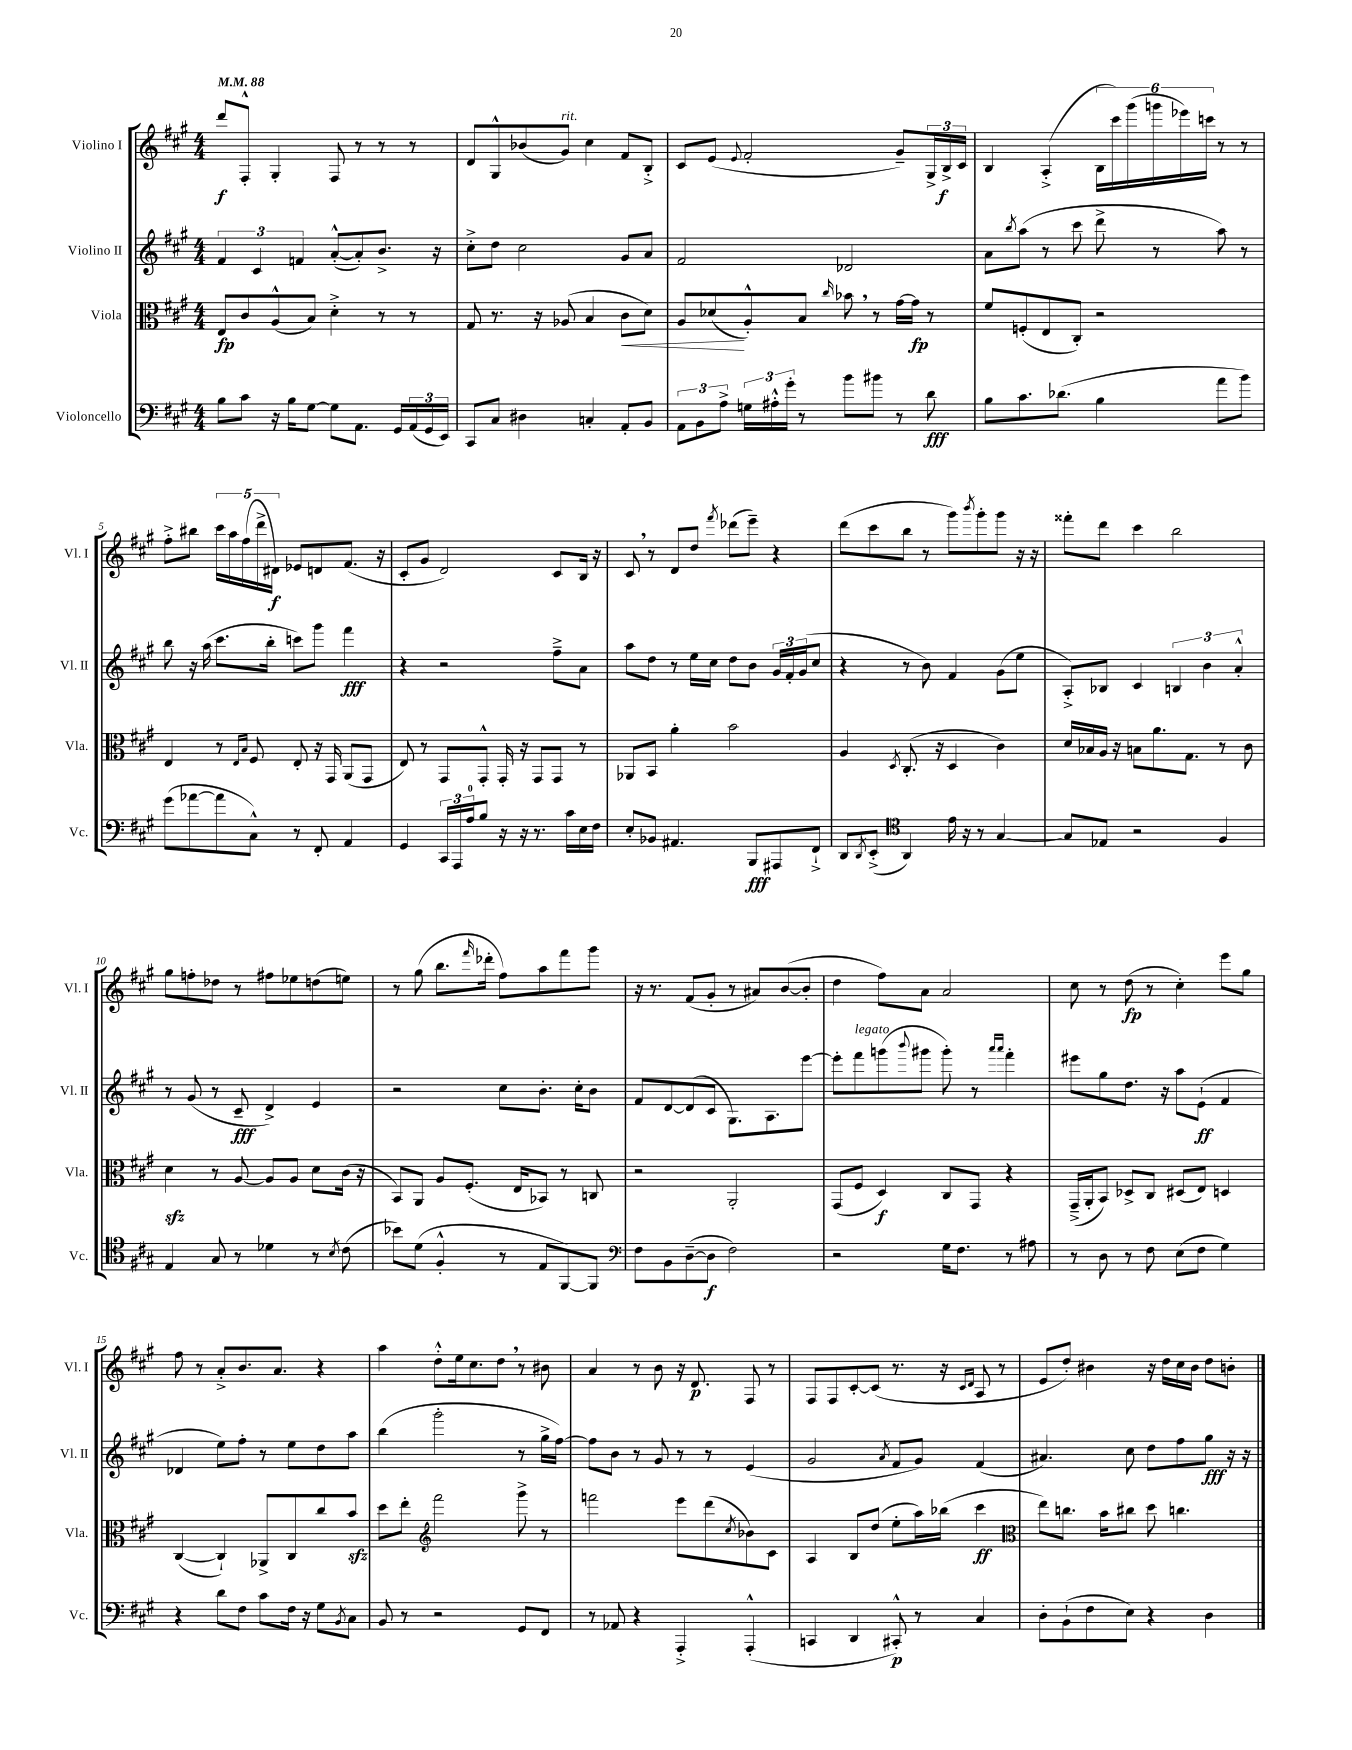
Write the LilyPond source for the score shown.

<<
\new StaffGroup <<
\new Staff = "s0" \with { instrumentName = "Violino I" shortInstrumentName = "Vl. I" } {
    \clef treble \key a \major \numericTimeSignature \time 4/4 \tempo 4 = 88
    d'''8\f fis8-.-^ gis4-. fis8 r8 r8 r8 |
    d'8 gis8-^ bes'8( gis'8^\markup { \italic "rit." }) cis''4 fis'8 b8-.-> |
    cis'8 e'8( \appoggiatura { e'8 } fis'2-. gis'8--) \tuplet 3/2 { gis16-> b16->\f cis'16 } |
    b4 a4-.->( \tuplet 6/4 { b16 cis'''16) gis'''16( g'''16 ees'''16) c'''16 } r8 r8 |
    fis''8-.-> bis''8 \tuplet 5/4 { cis'''16 a''16 fis''16( d'''16-> dis'16\f) } ees'8 d'8 fis'8.( r16 |
    cis'8-. gis'8 d'2) cis'8 b16 r16 |
    cis'8 \breathe r8 d'8 d''8 \acciaccatura { fis'''8 } des'''8( e'''8--) r4 |
    d'''8( cis'''8 b''8 r8 gis'''8) \acciaccatura { b'''8 } gis'''8-. gis'''8 r16 r16 |
    fisis'''8-. d'''8 cis'''4 b''2 |
    gis''8 f''8-. des''8 r8 fis''8 ees''8 d''8( e''8) |
    r8 gis''8( b''8. \grace { fis'''16 } des'''16-. fis''8) a''8 fis'''8 gis'''8 |
    r16 r8. fis'8( gis'8-. r8 ais'8) b'8~( b'8-. |
    d''4 fis''8) a'8 a'2 |
    cis''8 r8 d''8\fp( r8 cis''4-.) e'''8 gis''8 |
    fis''8 r8 a'8-.-> b'8. a'8. r4 |
    a''4 d''8-.-^ e''16 cis''8. d''8 \breathe r8 bis'8 |
    a'4 r8 b'8 r16 d'8.\p fis8 r8 |
    fis8 fis8 cis'8~-. cis'8( r8. r16 \grace { cis'16 d'16 } a8 r8 |
    e'8 d''8-.) bis'4 r16 d''16 cis''16 bis'16 d''8 b'8-. \bar "|." |
}
\new Staff = "s1" \with { instrumentName = "Violino II" shortInstrumentName = "Vl. II" } {
    \clef treble \key a \major \numericTimeSignature \time 4/4
    \tuplet 3/2 { fis'4 cis'4 f'4 } a'8~-.-^( a'8-.) b'8.-> r16 |
    cis''8-.-> d''8 cis''2 gis'8 a'8 |
    fis'2 des'2 |
    a'8 \acciaccatura { b''8 } a''8( r8 cis'''8 d'''8-> r8 a''8) r8 |
    b''8 r16 a''16( cis'''8. b''16-. c'''8) gis'''8 fis'''4\fff |
    r4 r2 fis''8---> a'8 |
    a''8 d''8 r8 e''16 cis''16 d''8 b'8 \tuplet 3/2 { gis'16 fis'16-. gis'16( } cis''8 |
    r4 r8 b'8) fis'4 gis'8( e''8 |
    a8-.->) bes8 cis'4 \tuplet 3/2 { b4 b'4 a'4-.-^ } |
    r8 gis'8( r8 cis'8--\fff d'4->) e'4 |
    r2 cis''8 b'8.-. cis''16-. b'8 |
    fis'8 d'8~ d'8( cis'8 gis8.) a8. e'''8~ |
    e'''8-. fis'''8^\markup { \italic "legato" } g'''8( \appoggiatura { b'''8 } gis'''8 gis'''8-.) r8 \grace { a'''16 a'''16 } fis'''4-. |
    eis'''8 gis''8 d''8. r16 a''8 e'8-!\ff( fis'4 |
    des'4 e''8) fis''8-. r8 e''8 d''8 a''8 |
    b''4( gis'''2-. r8 gis''16-> fis''16~) |
    fis''8 b'8 r8 gis'8 r8 r8 e'4( |
    gis'2 \acciaccatura { a'8 } fis'8 gis'8) fis'4( |
    ais'4.) cis''8 d''8 fis''8 gis''8\fff r16 r16 \bar "|." |
}
\new Staff = "s2" \with { instrumentName = "Viola" shortInstrumentName = "Vla." } {
    \clef alto \key a \major \numericTimeSignature \time 4/4
    e8\fp cis'8 a8-^( b8) d'4-.-> r8 r8 |
    gis8 r8. r16 aes8( b4 cis'8\< d'8) |
    a8 des'8\!( a8-.-^) b8 \grace { cis''16 } bes'8 \breathe r8 gis'16~ gis'16\fp r8 |
    fis'8 f8-.( e8 cis8-.) r2 |
    e4 r8 \grace { e16 b16 } fis8 e8-. r16 gis,16 a,8( gis,8 |
    e8) r8 gis,8 gis,8-.-^ gis,16-. r16 gis,8 gis,8 r8 |
    aes,8 b,8 a'4-. b'2 |
    a4 \acciaccatura { d8 } cis8.-.( r16 d4 cis'4) |
    d'16 bes16 a16 r16 b8 a'8. gis8. r8 cis'8 |
    d'4\sfz r8 a8~ a8 a8 d'8 cis'16( r16 |
    b,8) a,8 a8 fis8.-.( e16 bes,8) r8 c8 |
    r2 a,2-. |
    gis,8( fis8 d4\f) cis8 gis,8 r4 |
    gis,16--->( a,16-. b,8) des8-> cis8 dis8( e8) d4 |
    cis4~( cis4-!) aes,8-> cis8 cis''8 b'8\sfz |
    d''8 e''8-. \clef treble fis'''2 gis'''8-> r8 |
    f'''2 e'''8 d'''8( \acciaccatura { cis''8 } bes'8) cis'8 |
    a4 b8 d''8( e''8-. a''16) bes''16( cis'''4\ff |
    \clef alto e''8) c''8. b'16 cis''8 d''8 c''4. \bar "|." |
}
\new Staff = "s3" \with { instrumentName = "Violoncello" shortInstrumentName = "Vc." } {
    \clef bass \key a \major \numericTimeSignature \time 4/4
    b8 cis'8 r16 b16 gis8~ gis8 a,8. gis,16 \tuplet 3/2 { a,16( gis,16 e,16) } |
    cis,8 cis8 dis4 c4-. a,8-. b,8 |
    \tuplet 3/2 { a,8 b,8 a8-> } \tuplet 3/2 { g16 ais16-.-^ gis'16-. } r8 b'8 bis'8 r8 d'8\fff |
    b8 cis'8. des'8.( b4 a'8 b'8) |
    gis'8( aes'8~ aes'8 cis8-^) r8 fis,8-. a,4 |
    gis,4 \tuplet 3/2 { cis,16 a,,16 a16-0 } b8 r16 r16 r8. cis'16 e16 fis16 |
    e8-. bes,8 ais,4. b,,8\fff ais,,8 fis,8-!-> |
    d,8 \acciaccatura { d,8 } e,8-.->( \clef tenor a,4) e'16 r16 r8 gis4~ |
    gis8 ees8 r2 fis4 |
    e4 gis8 r8 des'4 r8 \acciaccatura { b8 } cis'8( |
    bes'8) d'8( fis4-.-^ r8 e8 fis,8~) fis,8 |
    \clef bass fis8 b,8 d8~--( d8\f fis2) |
    r2 gis16 fis8. r8 ais8 |
    r8 d8 r8 fis8 e8( fis8 gis4) |
    r4 d'8 fis8 cis'8 fis16 r16 gis8 \acciaccatura { b,8 } cis8 |
    b,8 r8 r2 gis,8 fis,8 |
    r8 aes,8 r4 a,,4-.-> a,,4-.-^( |
    c,4 d,4 cis,8-.-^\p) r8 cis4 |
    d8-. b,8-!( fis8 e8) r4 d4 \bar "|." |
}
>>
>>
